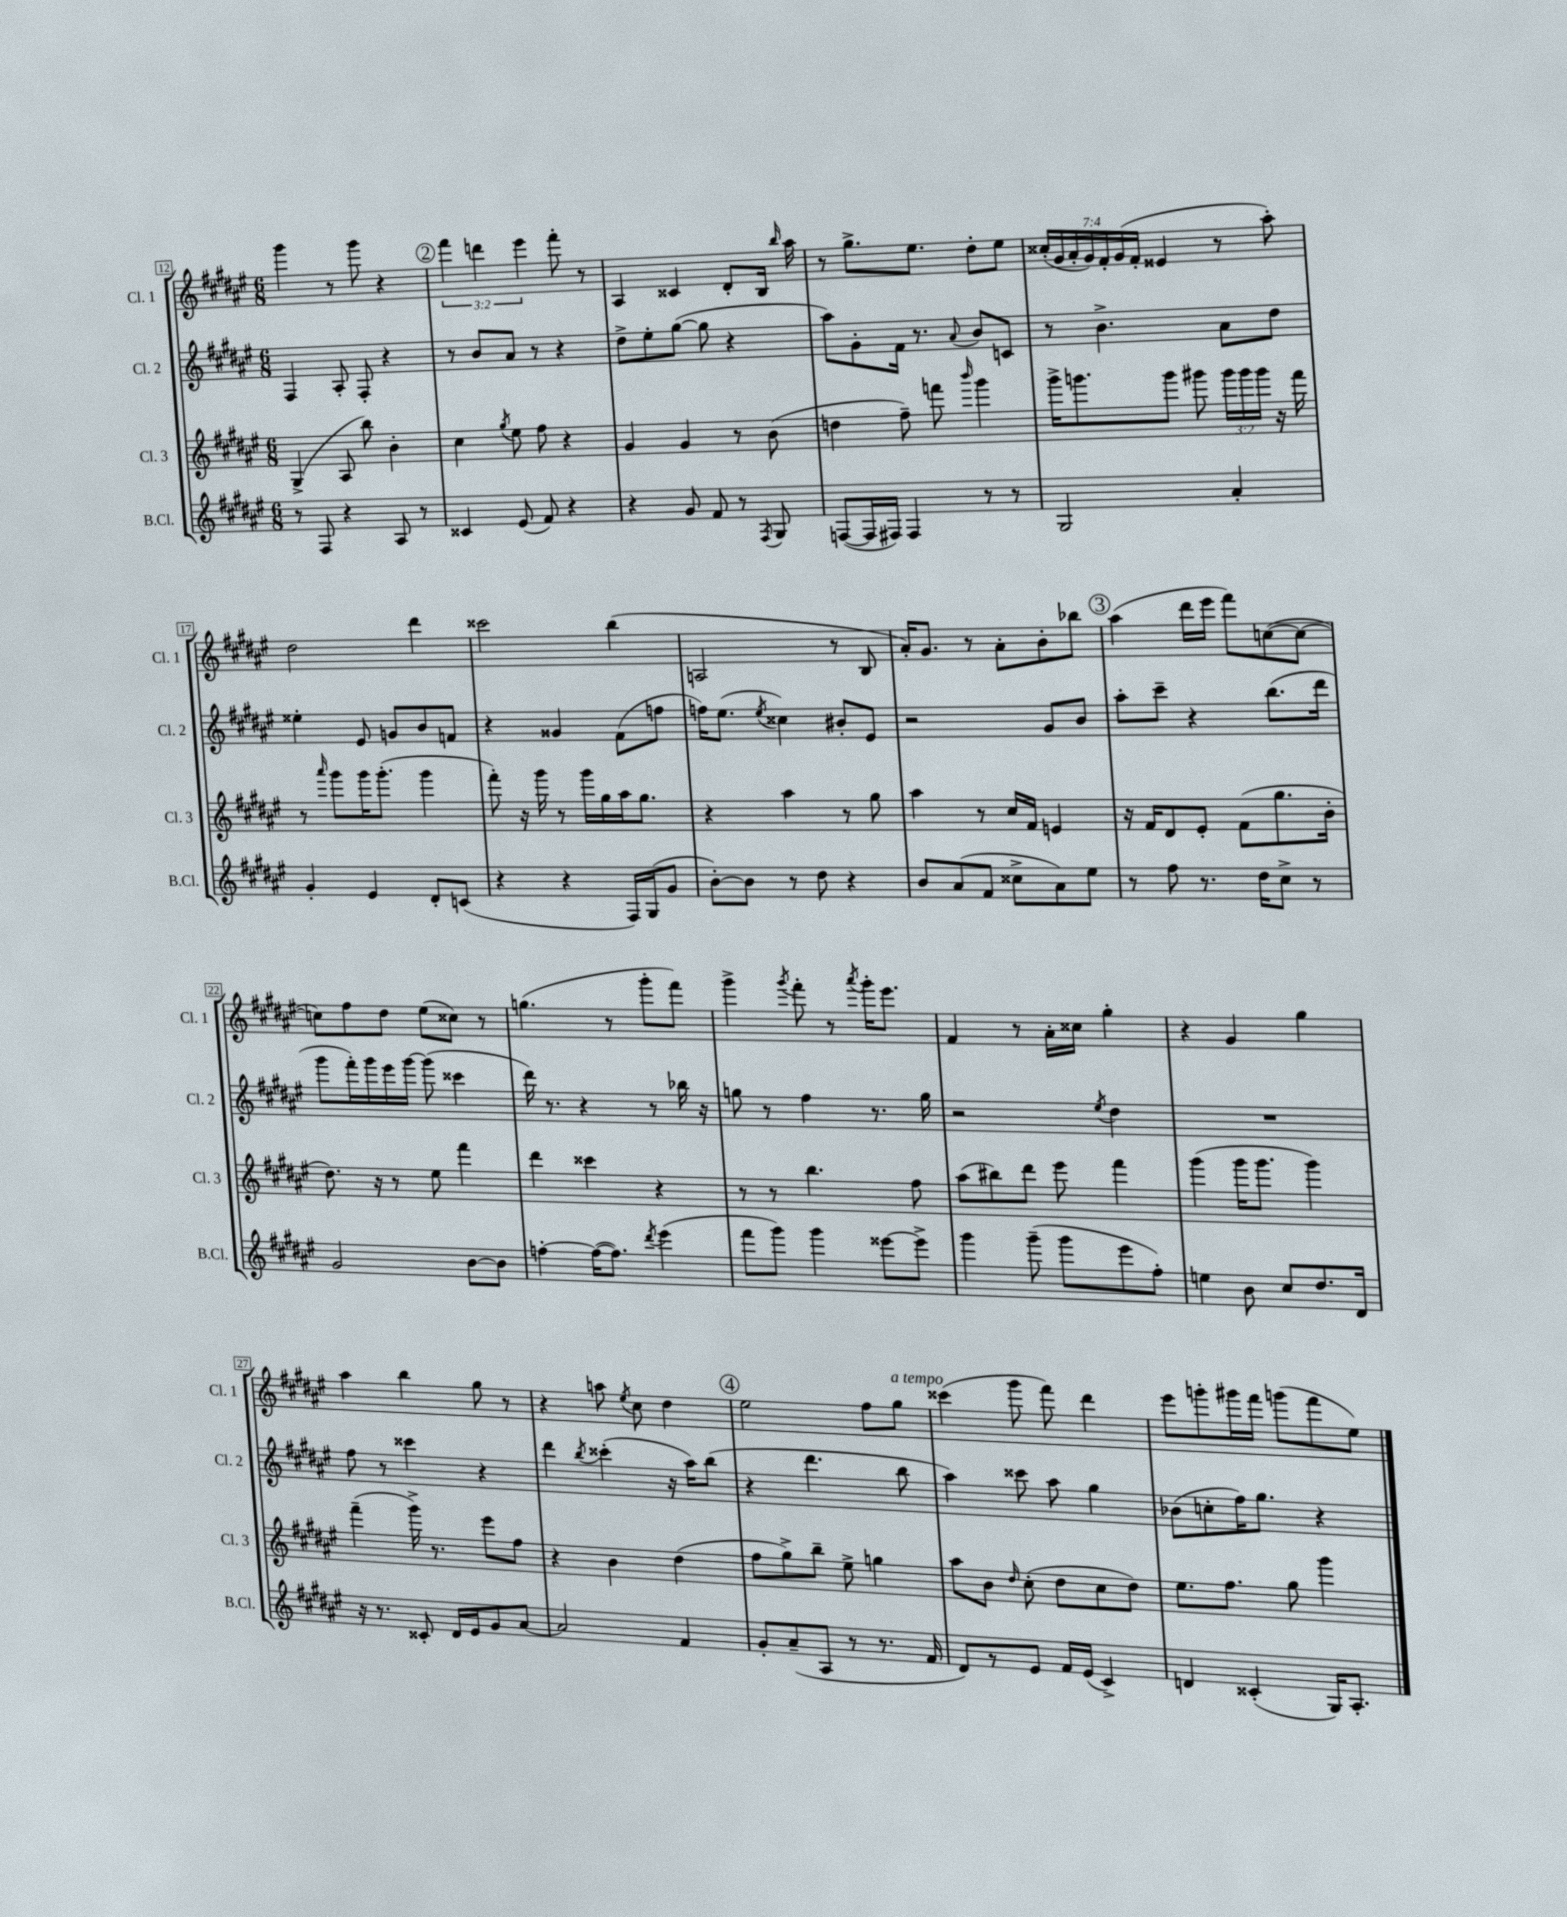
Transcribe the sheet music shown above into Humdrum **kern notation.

**kern	**kern	**kern	**kern
*staff4	*staff3	*staff2	*staff1
*clefG2	*clefG2	*clefG2	*clefG2
*k[f#c#g#d#a#e#]	*k[f#c#g#d#a#e#]	*k[f#c#g#d#a#e#]	*k[f#c#g#d#a#e#]
*M6/8	*M6/8	*M6/8	*M6/8
8r	(4G#^	4F#	4ggg#
8F#	.	.	.
4r	8A#	8A#'	8r
.	8bb)	8F#'	8ggg#
8A#	4b'	4r	4r
8r	.	.	.
=	=	=	=
4c##	4cc#	8r	6fff#
.	.	8b	.
.	.	.	6ddd
.	8qgg#	.	.
(8e#	8ee#	8a#	.
.	.	.	6eee#
8f#)	8ff#	8r	.
4r	4r	4r	8fff#'
.	.	.	8r
=	=	=	=
4r	4g#	8dd#^	4A#
.	.	8ee#'	.
8g#	4g#	([8gg#	4c##
8f#	.	8gg#]	.
8r	8r	4r	8d#'
8qF#	.	.	.
8G#	(8b	.	16B
.	.	.	16qqbb
.	.	.	16aa#
=	=	=	=
([8F	4dd	8aa#)	8r
16F]	.	8g#'	8.gg#^
16F#)	.	.	.
4F#	8ff#~)	16f#	.
.	.	8.r	8.ee#
.	8fff	.	.
.	16qqbbb	8qqa#	.
8r	4ggg#	8b	8dd#'
8r	.	8c	8ee#
=	=	=	=
2G#	16ggg#^	8r	(28cc##'
.	.	.	28g#
.	8.ggg	.	.
.	.	.	28a#'
.	.	.	28g#)
.	.	4.b^	.
.	.	.	28f#'
.	.	.	(28g#
.	.	.	28f#'
.	8ggg	.	4e##
.	8ggg#	.	.
4a#'	24ggg#	8a#	8r
.	24ggg#	.	.
.	24ggg#	.	.
.	16r	8dd#	8aa#')
.	16fff#	.	.
=	=	=	=
4g#'	8r	4ee##'	2dd#
.	16qqaaa#	.	.
.	8ggg#	.	.
4e#	16ggg#	8e#	.
.	(8.ggg#'	.	.
.	.	8g	.
8d#'	4ggg#	8b	4ddd#
(8c	.	8f	.
=	=	=	=
4r	8fff#')	4r	2ccc##
.	16r	.	.
.	16ggg#	.	.
4r	8r	4g##	.
.	16ggg#	.	.
.	16gg#	.	.
16F#)	16aa#	(8f#	(4bb
(16G#	8.gg#	.	.
8g#	.	8ff	.
=	=	=	=
[8b')	4r	16ff)	2A
.	.	(8.ee#	.
8b]	.	.	.
.	.	8qee#	.
8r	4aa#	4cc##)	.
8dd#	.	.	.
4r	8r	8b#'	8r
.	8gg#	8e#	8B
=	=	=	=
8b	4aa#	2r	16a#')
.	.	.	8.g#
(8a#	.	.	.
8f#	8r	.	8r
8cc##^	16cc#	.	8a#'
.	16f#	.	.
8a#)	4e	8g#	8b'
8ee#	.	8b	8bb-
=	=	=	=
8r	16r	8aa#'	(4aa#
.	16f#	.	.
8ff#	8d#	8ccc#~	.
8.r	8e#'	4r	16ddd#
.	.	.	16eee#
.	(8f#	.	8fff#)
16dd#	.	.	.
8cc#^	8.gg#	(8.bb	([8cc
8r	.	.	8cc_
.	16b'	16ddd#	.
=	=	=	=
2g#	8.dd#)	8ggg#	8cc])
.	.	16fff#')	8ff#
.	16r	16ggg#	.
.	8r	16eee#	8dd#
.	.	[16ggg#	.
.	8ee#	(8ggg#]	(8ee#
[8b	4fff#	4ccc##	8cc##)
8b]	.	.	8r
=	=	=	=
[4ff'	4ddd#	16ddd#)	(4.gg
.	.	8.r	.
(16ff_	4ccc##	4r	.
8.ff])	.	.	.
.	.	.	8r
8qddd#	.	.	.
(4eee#	4r	8r	8ggg#'
.	.	16bb-	8fff#)
.	.	16r	.
=	=	=	=
8fff#	8r	8gg	4ggg#^
8ggg#)	8r	8r	.
.	.	.	8qggg#
4ggg#	4.bb	4ff#	8fff#'
.	.	.	8r
.	.	.	8qaaa#
[8eee##	.	8.r	16ggg#'
.	.	.	8.eee#
8eee##^]	8ff#	.	.
.	.	16gg	.
=	=	=	=
4ggg#	(8aa#	2r	4f#
.	8bb#)	.	.
(8ggg#~	8ddd#	.	8r
8ggg#	8eee#	.	16a#'
.	.	.	16cc##
.	.	8qee#	.
8eee#	4fff#	4dd#	4gg#'
8ff#')	.	.	.
=	=	=	=
4ee	(4ggg#	2.r	4r
8b	16ggg#	.	4g#
.	8.ggg#	.	.
8cc#	.	.	.
8.dd#	4ggg#)	.	4gg#
16d#	.	.	.
=	=	=	=
16r	(4fff#~	8ff#	4aa#
8.r	.	.	.
.	.	8r	.
8c##'	16ggg#^)	4ccc##	4bb
.	8.r	.	.
16d#	.	.	.
16e#	.	.	.
8g#	8eee#	4r	8gg#
[8a#	8ff#	.	8r
=	=	=	=
2a#]	4r	4ddd#	4r
.	.	8qbb	.
.	4b	(4ccc##'	8aa
.	.	.	8qee#
.	.	.	8cc#
4f#	(4dd#	16r	4dd#
.	.	16aa#)	.
.	.	(8bb	.
=	=	=	=
8g#'	8ff#	4r	2ee#
(8a#~	8gg#^)	.	.
8A#	8bb~	4.ddd#	.
8r	8ee#^	.	.
8.r	4gg	.	8ff#
.	.	8bb	8gg#
16f#	.	.	.
=	=	=	=
8d#)	8aa#	4aa#)	(4ccc##
8r	8b	.	.
.	16qqdd#	.	.
8e#	(8cc#'	8ccc##	8ggg#
16f#	8dd#	8aa#	8fff#)
(16e#	.	.	.
4c#^)	8cc#	4gg#	4ddd#
.	8dd#)	.	.
=	=	=	=
4d	8.ee#	(8b-	8eee#
.	.	8cc'	8ggg'
.	8.ff#	.	.
(4c##'	.	16ff#)	16ggg#
.	.	8.gg#	16fff#
.	8gg#	.	(8ggg
16G#)	4ggg#	4r	8fff#
8.A#'	.	.	.
.	.	.	8ee#)
==	==	==	==
*-	*-	*-	*-
